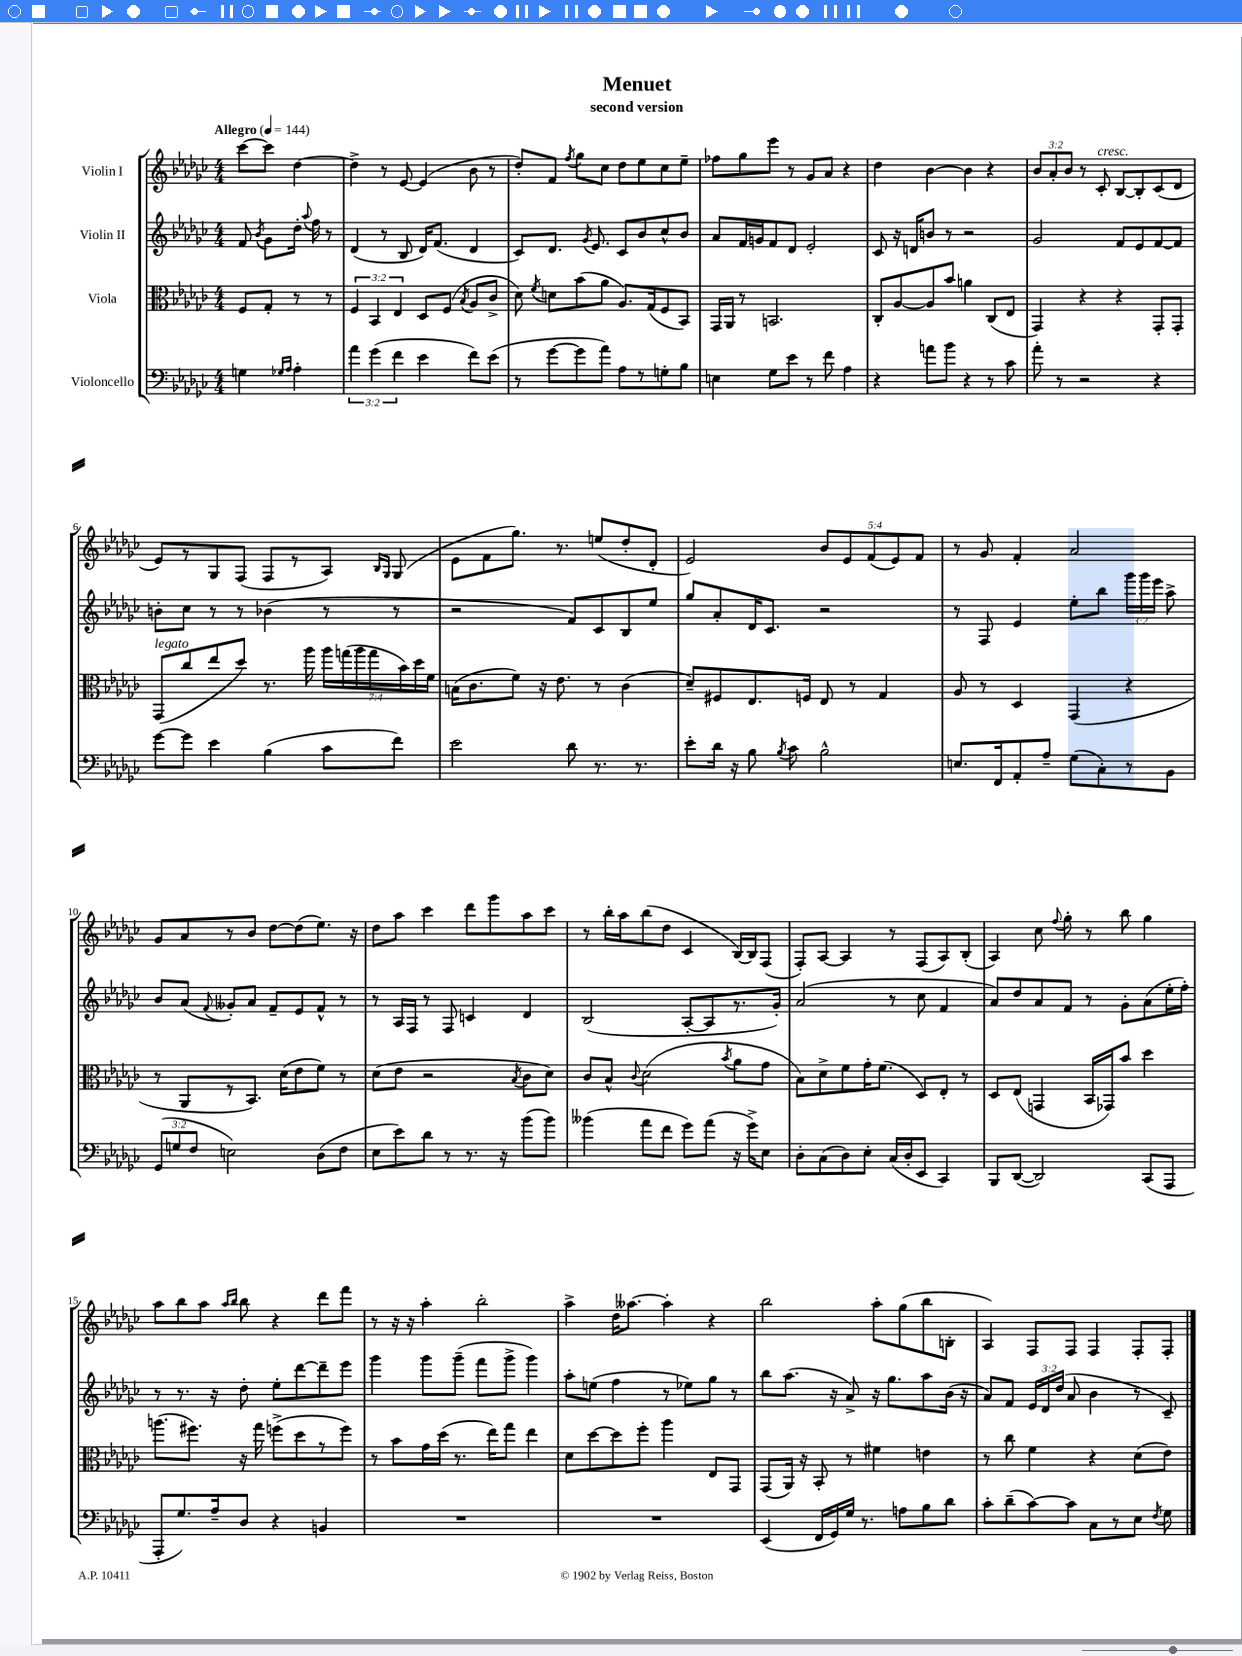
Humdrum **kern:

**kern	**kern	**kern	**kern
*staff4	*staff3	*staff2	*staff1
*clefF4	*clefC3	*clefG2	*clefG2
*k[b-e-a-d-g-c-]	*k[b-e-a-d-g-c-]	*k[b-e-a-d-g-c-]	*k[b-e-a-d-g-c-]
*M4/4	*M4/4	*M4/4	*M4/4
*MM144	*MM144	*MM144	*MM144
4G	8F	8f	[8ccc-
.	.	8qb-	.
.	8G-'	8g-	8ccc-]
16qqG-	.	.	.
16qqA-	.	.	.
4A-'	8r	16dd-'	[4dd-
.	.	8qqaa-	.
.	.	16ff	.
.	8r	8r	.
=	=	=	=
6a-	6F	(4d-	4dd-^]
(6g-	6BB-	.	.
.	.	8r	8r
6f	6E-	.	.
.	.	8B-	[8e-
4e-	8D-	16d-)	(4e-]
.	.	(8.f	.
.	(8F	.	.
.	8qB-	.	.
8f)	8A-	4d-	8b-
(8e-	8c-^	.	8r
=	=	=	=
8r	8d-)	8c-)	8dd-')
.	8qf	.	.
[8g-	8d	8.d-	8f
.	.	.	8qff
8g-]	(8b-	.	8gg-
.	.	8qg-	.
.	.	8.e-	.
8a-)	8a-	.	8cc-
8A-	8.A-)	8c-	8dd-
8r	.	8b-	8ee-
.	(16G-	.	.
8G'	8F	8cc-^^	8cc-
8B-	8BB-)	8b-	8ee-~
=	=	=	=
4E	16GG-	8a-	8ff-
.	16AA-	.	.
.	8r	16f	8gg-
.	.	16g	.
8G-	2.BB	8f	8eee-
8e-	.	8d-	8r
8r	.	2e-'	8g-
8f	.	.	8a-
4A-	.	.	4r
=	=	=	=
4r	8C-'	8c-	4dd-
.	[8A-	16r	.
.	.	16d	.
8a	8A-]	8b	[4b-
8b-	8b-	8r	.
4r	4a	2r	4b-]
8r	(8C-	.	4r
8c-	8E-	.	.
=	=	=	=
8a-'	4GG-)	2g-	12b-
.	.	.	12a-'
8r	.	.	.
.	.	.	12b-
2r	4r	.	8r
.	.	.	8c-'
.	4r	8f	[8B-
.	.	8e-	8B-']
4r	8GG-'	[8f	(8c-
.	8GG-'	8f]	8d-
=	=	=	=
[8g-	(8GG-	8b'	8e-)
8g-]	8cc-	8cc-	8r
4e-	8ee-	8r	8G-
.	8dd-)	8r	(8F
(4B-	8.r	(4b-	8F
.	.	.	8r
.	16aa-	.	.
8c-	28aa-	8r	8A-)
.	(28gg	.	.
.	28aa-	.	.
.	28gg	.	.
.	.	.	16qqB-
.	.	.	16qqG-
8f)	.	8r	(8G-
.	28b-)	.	.
.	28dd-	.	.
.	28f	.	.
=	=	=	=
2e-	(16B	2r	8e-
.	8.c-	.	.
.	.	.	8f
.	8f)	.	8.gg-)
.	16r	.	.
.	8.e-	.	8.r
8d-	.	8f)	.
8.r	8r	8c-	(8ee
.	(4c-	8B-	8dd-'
8.r	.	.	.
.	.	8ee-	8d-'
=	=	=	=
8e-'	8d-~)	8gg-	2e-)
16d-	8F#	8a-'	.
16r	.	.	.
8B-	8.E-	16d-	.
.	.	8.c-	.
8qB-	.	.	.
8c-	.	.	.
.	16F	.	.
2B-^^	8E-	2r	10b-
.	.	.	10e-
.	8r	.	.
.	.	.	(10f
.	4G-	.	.
.	.	.	10e-)
.	.	.	10f
=	=	=	=
8.E	8A-	8r	8r
.	8r	8F	8g-
16FF	.	.	.
8AA-'	4D-	4e-	4f'
8A-~	.	.	.
(8G-	(4GG-	8ee-'	2a-
8C-')	.	8bb-	.
8r	4r	24ggg-	.
.	.	24ggg-	.
.	.	24eee-	.
8BB-	.	8aa-^	.
=	=	=	=
(12GG-	8r	8b-	8g-
12G	.	.	.
.	8AA-	(8a-	8a-
12F	.	.	.
.	.	8qqf	.
2E)	8r	8g--')	8r
.	8.BB-)	8a-	8b-
.	.	8f~	[8dd-
.	(16d-	.	.
.	8e-	8e-	(8dd-]
(8D-	8f)	8f^^	8.ee-)
8F	8r	8r	.
.	.	.	16r
=	=	=	=
8E-	(8d-	8r	8dd-
8e-)	8e-	16A-	8aa-
.	.	16F	.
8d-	2r	8r	4ccc-
8r	.	8F	.
8.r	.	4c	8ddd-
.	.	.	8ggg-
16r	.	.	.
.	8qB-	.	.
(8b-	8c-	4d-	8aa-
8b-)	8d-)	.	8ccc-
=	=	=	=
(4b--	8c-	(2B-	8r
.	8B-^^	.	16bb-'
.	.	.	16aa-
.	8qqc-	.	.
8a-	(2d-	.	(8bb-
8f	.	.	8dd-
8g-)	.	[8A-'	4c-
(8a-	.	8A-]	.
.	8qb-	.	.
16r	8a-	8.r	[16B-)
16g-^)	.	.	16B-]
8E-	8g-	.	(8F
.	.	16g-')	.
=	=	=	=
8D-'	8B-)	(2a-	8F')
(8C-	8d-^	.	[8A-
8D-)	8f	.	4A-]
8E-'	16g-'	.	.
.	(8.f	.	.
(16C-	.	8r	8r
16D-'	.	.	.
8EE-	8D-)	8cc-	(8F
4CC-)	8E-'	4f	8A-)
.	8r	.	(8B-'
=	=	=	=
8BBB-	8D-	8a-)	4A-)
([8DD-	(8E-	8dd-	.
2DD-])	4GG	8a-	8cc-
.	.	.	8qqff
.	.	8f	8gg-'
.	16BB-	8r	8r
.	16GG-)	.	.
.	8b-	8g-'	8bb-
(8CC-	4dd-	(8a-	4gg-
8AAA-	.	16ee-'	.
.	.	16ff')	.
=	=	=	=
8AAA-'	(8.aa	8r	8aa-
8.G-)	.	8.r	8bb-
.	8.ff#)	.	.
.	.	.	8aa-
16A-~	.	16r	.
.	.	.	16qqaa-
.	.	.	16qqbb-
8D-	16r	8dd-'	8bb-
.	16gg-	.	.
4r	(8ff^	8ee-'	4r
.	8dd-	[8ddd-	.
4BB	8r	8ddd-~]	8ddd-
.	8ff)	8eee-	8fff
=	=	=	=
1r	8r	4ggg-	8r
.	8b-	.	16r
.	.	.	16r
.	16g-	8ggg-	4aa-'
.	(16dd-	.	.
.	8.r	(8ggg-~	.
.	.	8fff	2bb-'
.	16ee-)	.	.
.	8gg-	8ggg-^	.
.	4ee-	4ggg-)	.
=	=	=	=
1r	8d-	8aa-'	4aa-^
.	[8dd-	(8ee	.
.	8dd-]	4ff	16dd-
.	.	.	[8.aa--
.	8ff'	.	.
.	4aa-	8r	4aa--']
.	.	8ee-)	.
.	8E-	8gg-	4r
.	8GG-	8r	.
=	=	=	=
(4EE-	(8GG-	8bb-	2bb-
.	16AA-)	(8.aa-	.
.	16r	.	.
16FF	8BB-'	.	.
16GG-)	.	16r	.
16G-	8r	8a-^)	.
8.r	.	.	.
.	4f#	16r	8aa-'
.	.	8.gg-	.
8A	.	.	(8gg-
8B-	4e	8aa-	8bb-
8d-	.	(16b-	8B'
.	.	16r	.
=	=	=	=
8c-'	8r	8a-)	4A-)
(8d-~	8cc-	8f	.
[8c-)	4f	24e-	8F
.	.	24d-	.
.	.	(24dd-	.
8c-]	.	8a-	8F
8C-	4r	4b-	4F
8r	.	.	.
8E-	(8d-	8r	8F'
8qF	.	.	.
8G-	8e-)	8c-~)	8F'
==	==	==	==
*-	*-	*-	*-
